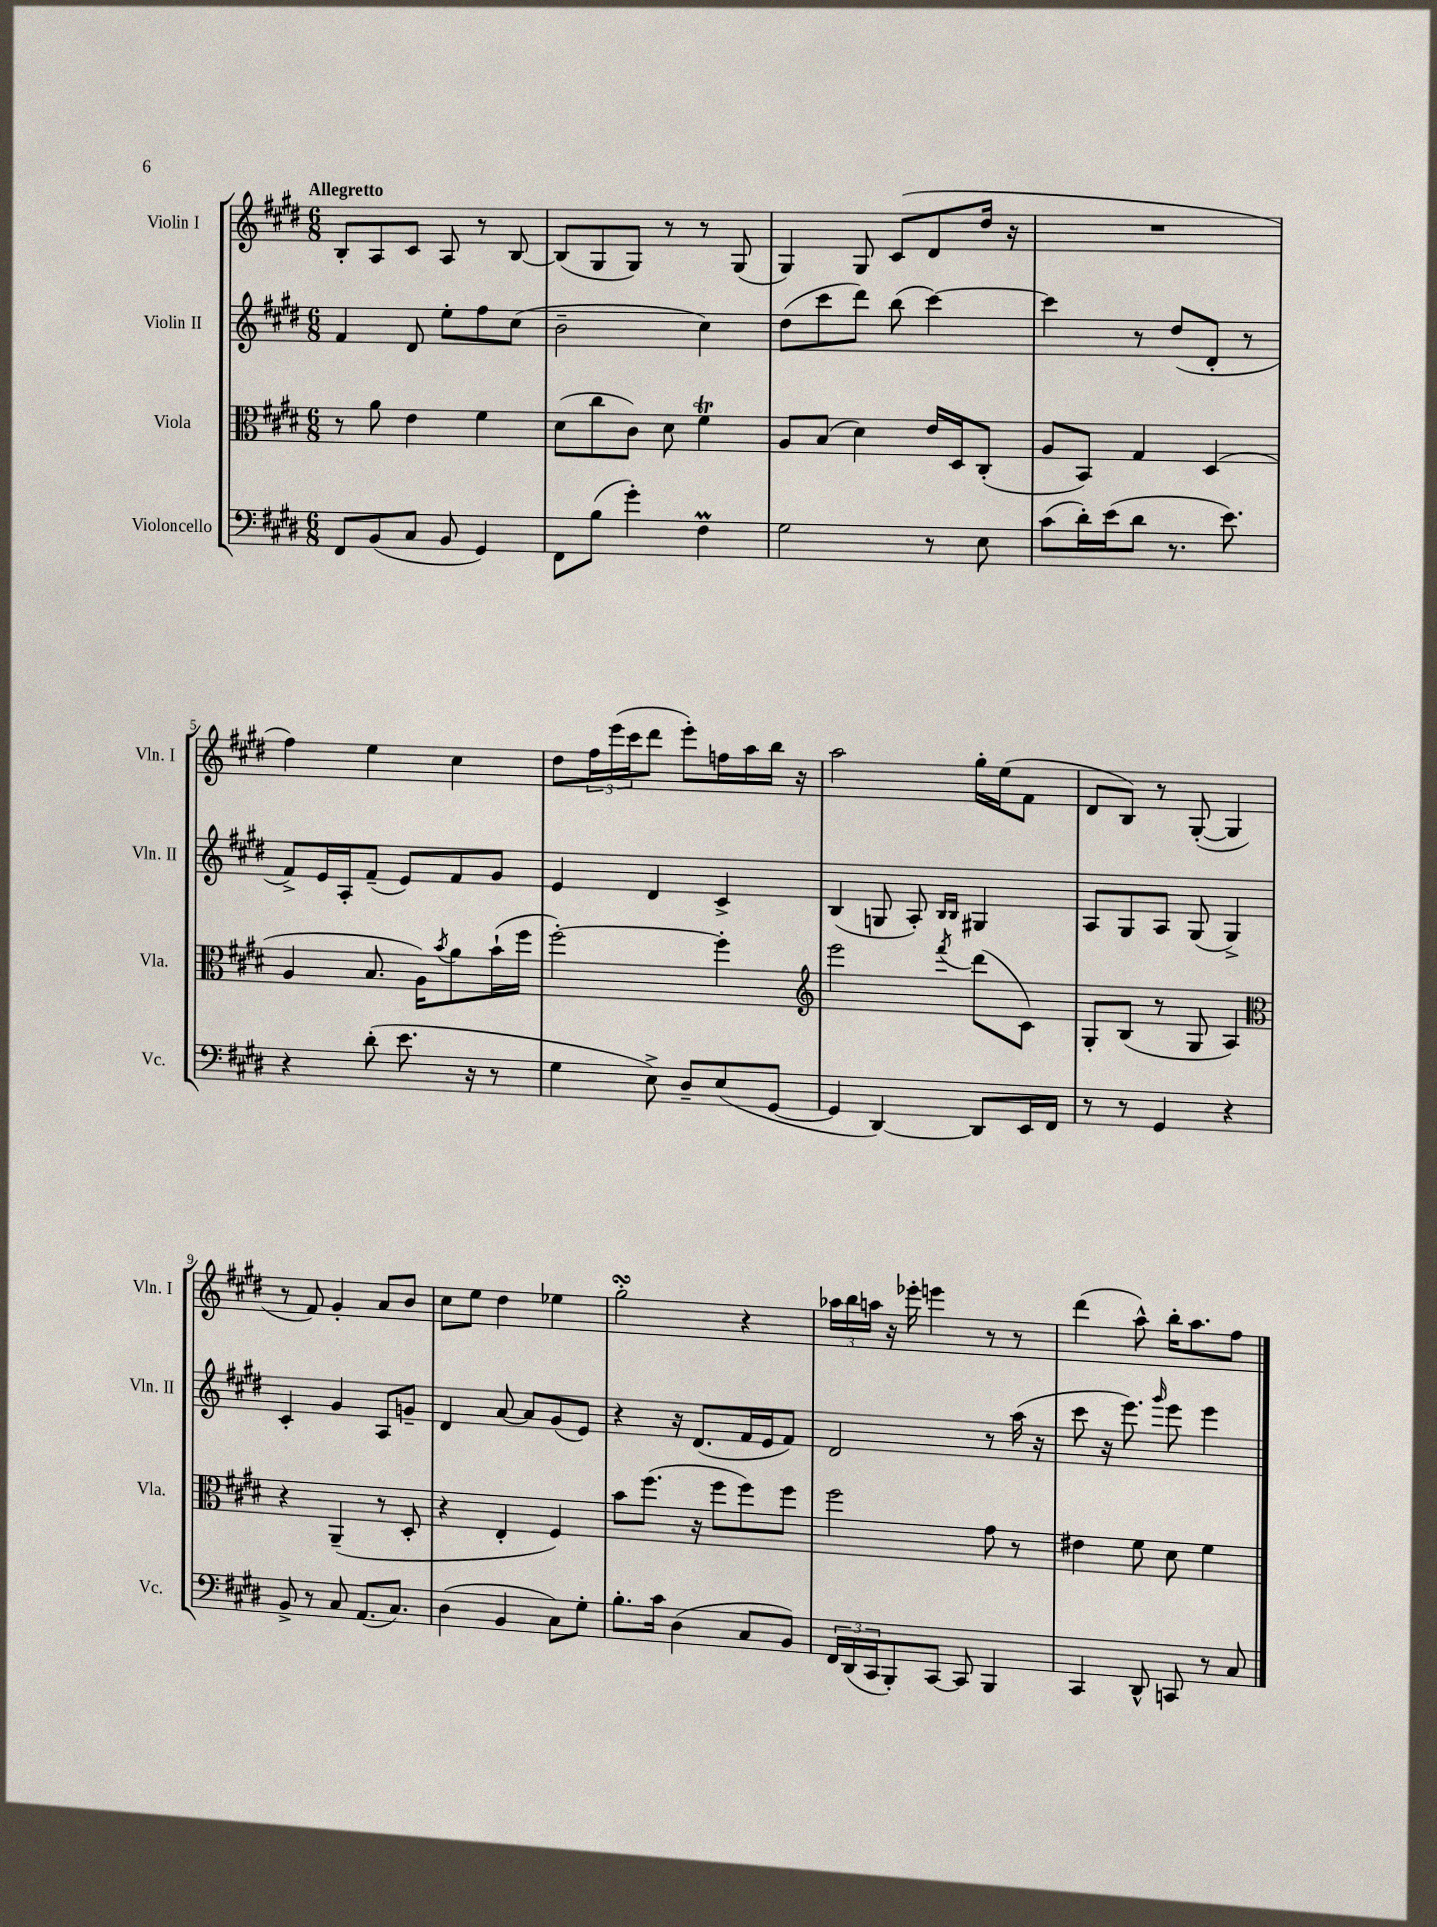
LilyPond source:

<<
\new StaffGroup <<
\new Staff = "s0" \with { instrumentName = "Violin I" shortInstrumentName = "Vln. I" } {
    \clef treble \key e \major \numericTimeSignature \time 6/8 \tempo "Allegretto"
    b8-. a8 cis'8 a8 r8 b8~ |
    b8( gis8 gis8) r8 r8 gis8( |
    gis4) gis8 cis'8( dis'8 dis''16 r16 |
    R2. |
    fis''4) e''4 cis''4 |
    dis''8 \tuplet 3/2 { fis''16 e'''16( cis'''16 } dis'''8 e'''8-.) f''16 a''16 b''16 r16 |
    a''2 gis''16-. e''16( fis'8 |
    dis'8 b8) r8 gis8~-.( gis4 |
    r8 fis'8) gis'4-. a'8 b'8 |
    cis''8 e''8 dis''4 ees''4 |
    gis''2-.\turn r4 |
    \tuplet 3/2 { aes''16 b''16 a''16 } r16 ees'''16-. e'''4 r8 r8 |
    dis'''4( a''8-^) b''16-. a''8. fis''8 \bar "|." |
}
\new Staff = "s1" \with { instrumentName = "Violin II" shortInstrumentName = "Vln. II" } {
    \clef treble \key e \major \numericTimeSignature \time 6/8
    fis'4 dis'8 e''8-. fis''8 cis''8( |
    b'2-- cis''4) |
    dis''8( cis'''8 dis'''8) b''8( cis'''4~) |
    cis'''4 r8 dis''8( dis'8-. r8 |
    fis'8->) e'16 a16-. fis'8--( e'8) fis'8 gis'8 |
    e'4 dis'4 cis'4-> |
    b4( g8 a8-.) \grace { b16 b16 } gis4 |
    a8 gis8 a8 gis8( gis4->) |
    cis'4-. gis'4 a8 g'8-- |
    dis'4 a'8~ a'8 gis'8( e'8) |
    r4 r16 dis'8.( fis'16 e'16 fis'8) |
    dis'2 r8 a''16( r16 |
    cis'''8 r16 e'''8.) \grace { gis'''16 } e'''8 e'''4 \bar "|." |
}
\new Staff = "s2" \with { instrumentName = "Viola" shortInstrumentName = "Vla." } {
    \clef alto \key e \major \numericTimeSignature \time 6/8
    r8 a'8 e'4 fis'4 |
    dis'8( cis''8 cis'8) dis'8 fis'4\trill |
    a8 b8( dis'4) e'16 dis16 cis8-.( |
    a8 b,8) gis4 dis4( |
    a4 b8. a16) \acciaccatura { b'8 } a'8 b'16-!( fis''16 |
    fis''2~-.) fis''4-. |
    \clef treble e'''2 \acciaccatura { fis'''8 } dis'''8( cis'8) |
    gis8-. b8( r8 gis8 a4) |
    \clef alto r4 a,4--( r8 dis8-. |
    r4 e4-. fis4) |
    b'8 fis''8.( r16 fis''8 fis''8) fis''8 |
    fis''2 gis'8 r8 |
    eis'4 fis'8 dis'8 fis'4 \bar "|." |
}
\new Staff = "s3" \with { instrumentName = "Violoncello" shortInstrumentName = "Vc." } {
    \clef bass \key e \major \numericTimeSignature \time 6/8
    fis,8 b,8( cis8 b,8 gis,4) |
    fis,8 b8( gis'4-.) fis4\prall |
    gis2 r8 e8 |
    cis'8( dis'16-.) e'16( dis'8 r8. e'8.) |
    r4 dis'8-.( e'8. r16 r8 |
    gis4 e8->) dis8-- e8( gis,8~ |
    gis,4 dis,4~) dis,8 e,16 fis,16 |
    r8 r8 gis,4 r4 |
    b,8-> r8 cis8 a,8.( cis8.) |
    dis4( b,4 cis8) gis8-. |
    b8.-. cis'16 dis4( cis8 b,8) |
    \tuplet 3/2 { fis,16 dis,16( cis,16 } b,,8-.) cis,8~ cis,8 b,,4 |
    cis,4 dis,8-^ c,8 r8 cis8 \bar "|." |
}
>>
>>
